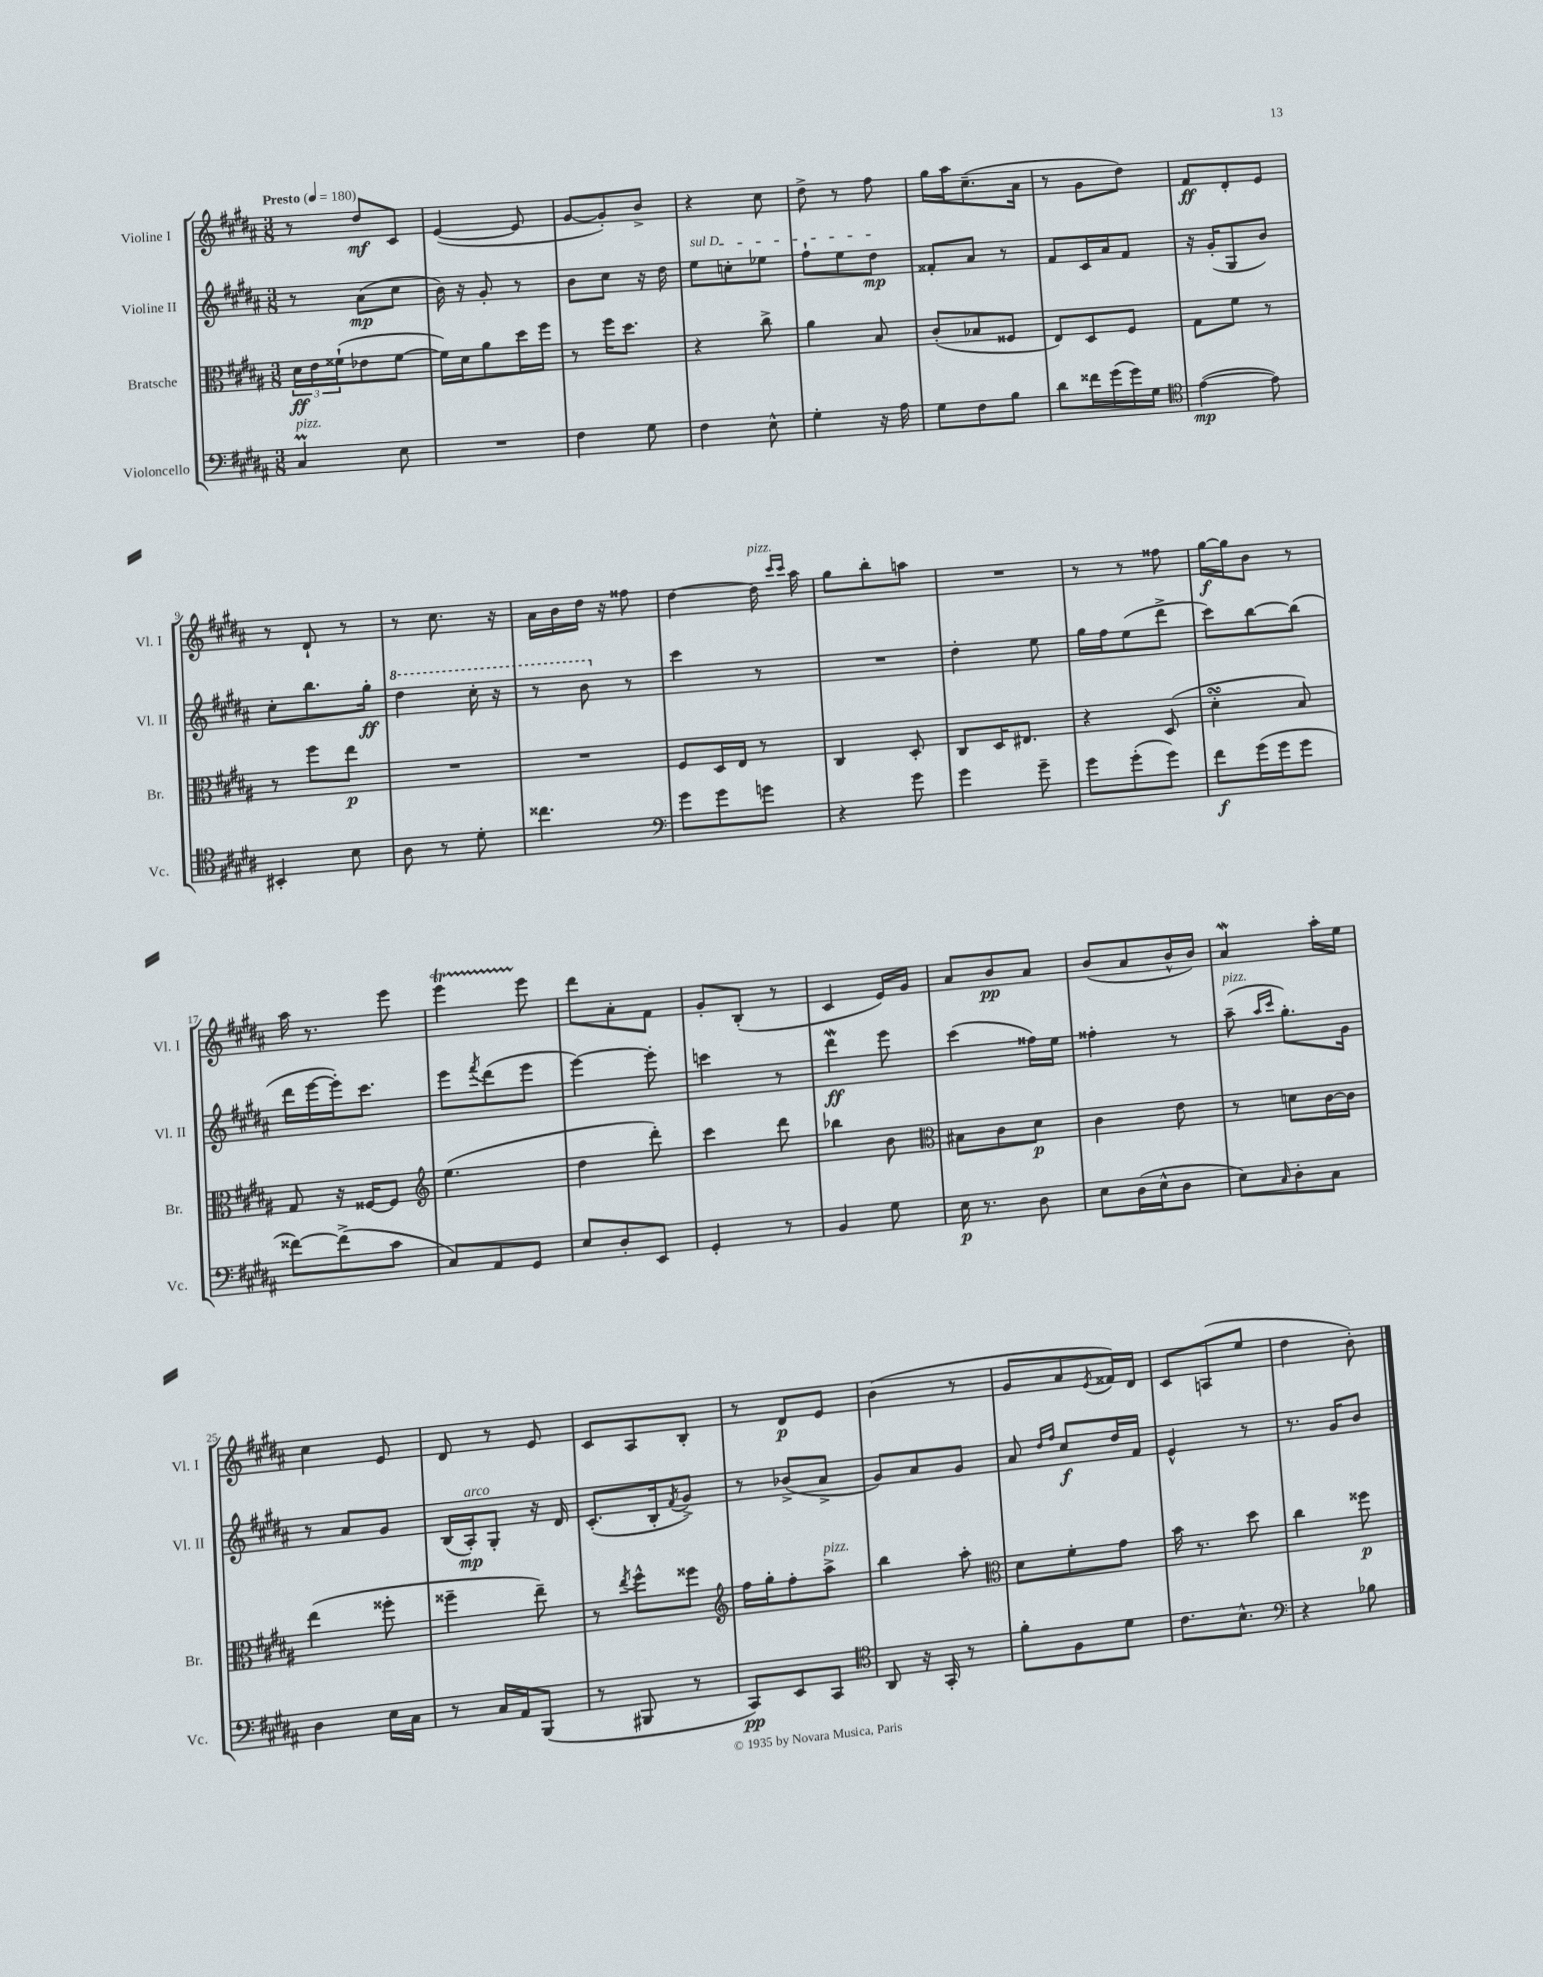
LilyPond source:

<<
\new StaffGroup <<
\new Staff = "s0" \with { instrumentName = "Violine I" shortInstrumentName = "Vl. I" } {
    \clef treble \key b \major \numericTimeSignature \time 3/8 \tempo "Presto" 4 = 180
    r8 dis''8\mf cis'8 |
    e'4~( e'8 |
    gis'8~ gis'8-.) b'8-> |
    r4 cis''8 |
    dis''8-> r8 fis''8 |
    gis''16 ais''16 cis''8.--( ais'16 |
    r8 gis'8 dis''8) |
    fis'8\ff dis'8-. e'8 |
    r8 dis'8-! r8 |
    r8 cis''8. r16 |
    ais'16 b'16 dis''16 r16 fisis''8 |
    dis''4~ dis''16^\markup { \italic "pizz." } \grace { cis'''16 cis'''16 } ais''16 |
    gis''8 b''8-. a''8 |
    R4. |
    r8 r8 fisis''8 |
    gis''16~\f gis''16 b'8 r8 |
    ais''16 r8. e'''8 |
    e'''4\startTrillSpan e'''8\stopTrillSpan |
    dis'''8 ais'8-. fis'8 |
    gis'8-. b8-.( r8 |
    cis'4 e'16) gis'16 |
    ais'8 b'8\pp ais'8 |
    b'8( ais'8 b'16-^ b'16) |
    ais'4\mordent ais''16-. e''16 |
    cis''4 e'8 |
    dis'8 r8 e'8 |
    cis'8 ais8 b8-. |
    r8 dis'8\p e'8 |
    b'4( r8 |
    gis'8 ais'8 \acciaccatura { e'8 } fisis'16) dis'16 |
    cis'8 a8( e''8 |
    dis''4 b'8-.) \bar "|." |
}
\new Staff = "s1" \with { instrumentName = "Violine II" shortInstrumentName = "Vl. II" } {
    \clef treble \key b \major \numericTimeSignature \time 3/8
    r8 ais'8\mp( cis''8 |
    b'16) r16 gis'8-. r8 |
    b'8 cis''8 r16 dis''16 |
    \once \override TextSpanner.bound-details.left.text = \markup { \italic "sul D" } e''8\startTextSpan c''8-. ees''8 |
    fis''8-! e''8 dis''8\mp\stopTextSpan |
    fisis'8-. ais'8 r8 |
    fis'8 cis'16 ais'16 fis'8 |
    r16 gis'16-.( gis8 b'8) |
    cis''8-. b''8. gis''16-.\ff |
    \ottava #1 dis'''4 cis'''16-. r16 |
    r8 b''8 \ottava #0 r8 |
    cis'''4 r8 |
    R4. |
    dis''4-. e''8 |
    gis''16 fis''16 e''8( dis'''8-> |
    cis'''8) b''8~ b''8( |
    dis'''16 e'''16~ e'''16-.) cis'''8. |
    e'''8 \acciaccatura { fis'''8 } dis'''8( e'''8 |
    e'''4~) e'''8-. |
    c'''4 r8 |
    dis'''4\mordent\ff e'''8 |
    cis'''4( fisis''16) e''16 |
    fisis''4-. r8 |
    ais''8--^\markup { \italic "pizz." }( \grace { ais''16 cis'''16 } gis''8.-.) gis'16 |
    r8 ais'8 gis'8 |
    b16( ais16-.\mp^\markup { \italic "arco" }) gis8-. r16 dis'16 |
    cis'8.-.( b16-. \acciaccatura { fis'8 } gis'8->) |
    r8 bes'8->( ais'8-> |
    gis'8) ais'8 gis'8 |
    ais'8 \grace { dis''16 fis''16 } cis''8\f dis''16 fis'16 |
    e'4-^ r8 |
    r8. gis'16 b'8 \bar "|." |
}
\new Staff = "s2" \with { instrumentName = "Bratsche" shortInstrumentName = "Br." } {
    \clef alto \key b \major \numericTimeSignature \time 3/8
    \tuplet 3/2 { dis'16\ff e'16 fisis'16-!( } ees'8 fisis'8~ |
    fisis'16) dis'16 ais'8 dis''16 fis''16 |
    r8 fis''16 dis''8. |
    r4 cis''8-> |
    ais'4 b8 |
    cis'8-.( bes8 fisis8 |
    e8) dis8 fis8 |
    gis8 fis'8 r8 |
    r8 fis''8 e''8\p |
    R4. |
    R4. |
    fis8 dis16 e16 r8 |
    cis4 dis8-. |
    cis8 dis16 eis8. |
    r4 dis8( |
    dis'4-.\turn b8) |
    gis8 r16 fisis16~ fisis8 |
    \clef treble e''4.( |
    dis''4 dis'''8-.) |
    cis'''4 dis'''8 |
    bes''4 b'8 |
    \clef alto bis8 cis'8 dis'8\p |
    cis'4 e'8 |
    r8 d'8 cis'16~ cis'16 |
    e''4( fisis''8-. |
    fisis''4-- e''8--) |
    r8 \acciaccatura { e''8 } fis''8-^ fisis''8 |
    \clef treble fis''16 gis''16-. fis''8-. ais''8->^\markup { \italic "pizz." } |
    b''4 ais''8-. |
    \clef alto dis'8 fis'8-. gis'8 |
    b'16 r8. dis''8 |
    cis''4 fisis''8\p \bar "|." |
}
\new Staff = "s3" \with { instrumentName = "Violoncello" shortInstrumentName = "Vc." } {
    \clef bass \key b \major \numericTimeSignature \time 3/8
    cis4\prall^\markup { \italic "pizz." } e8 |
    R4. |
    fis4 gis8 |
    fis4 e8-^ |
    gis4-. r16 ais16 |
    gis8 fis8 b8 |
    dis'8 fisis'16 gis'16( gis'16) gis16 |
    \clef tenor e'4~\mp( e'8) |
    bis,4-. b8 |
    ais8 r8 dis'8-. |
    cisis''4. |
    \clef bass gis'8 gis'8 g'8 |
    r4 gis'8 |
    gis'4 gis'8-- |
    gis'8 gis'8-.( gis'8) |
    fis'8\f gis'16( gis'16 gis'8 |
    fisis'8~) fisis'8->( cis'8 |
    cis8) ais,8 gis,8 |
    e8 dis8-. e,8 |
    gis,4-. r8 |
    b,4 gis8 |
    e16\p r8. dis8 |
    e8 dis16( e16-^ dis8 |
    e8) \grace { cis16 } dis8-. cis8 |
    dis4 e16 cis16 |
    r8 cis16 ais,16 b,,8( |
    r8 bis,,8 r8 |
    cis,8\pp) e,8 cis,8 |
    \clef tenor ais,8 r16 gis,16-. r8 |
    fis'8-. fis8 dis'8 |
    cis'8. b8.-^ |
    \clef bass r4 bes8 \bar "|." |
}
>>
>>
